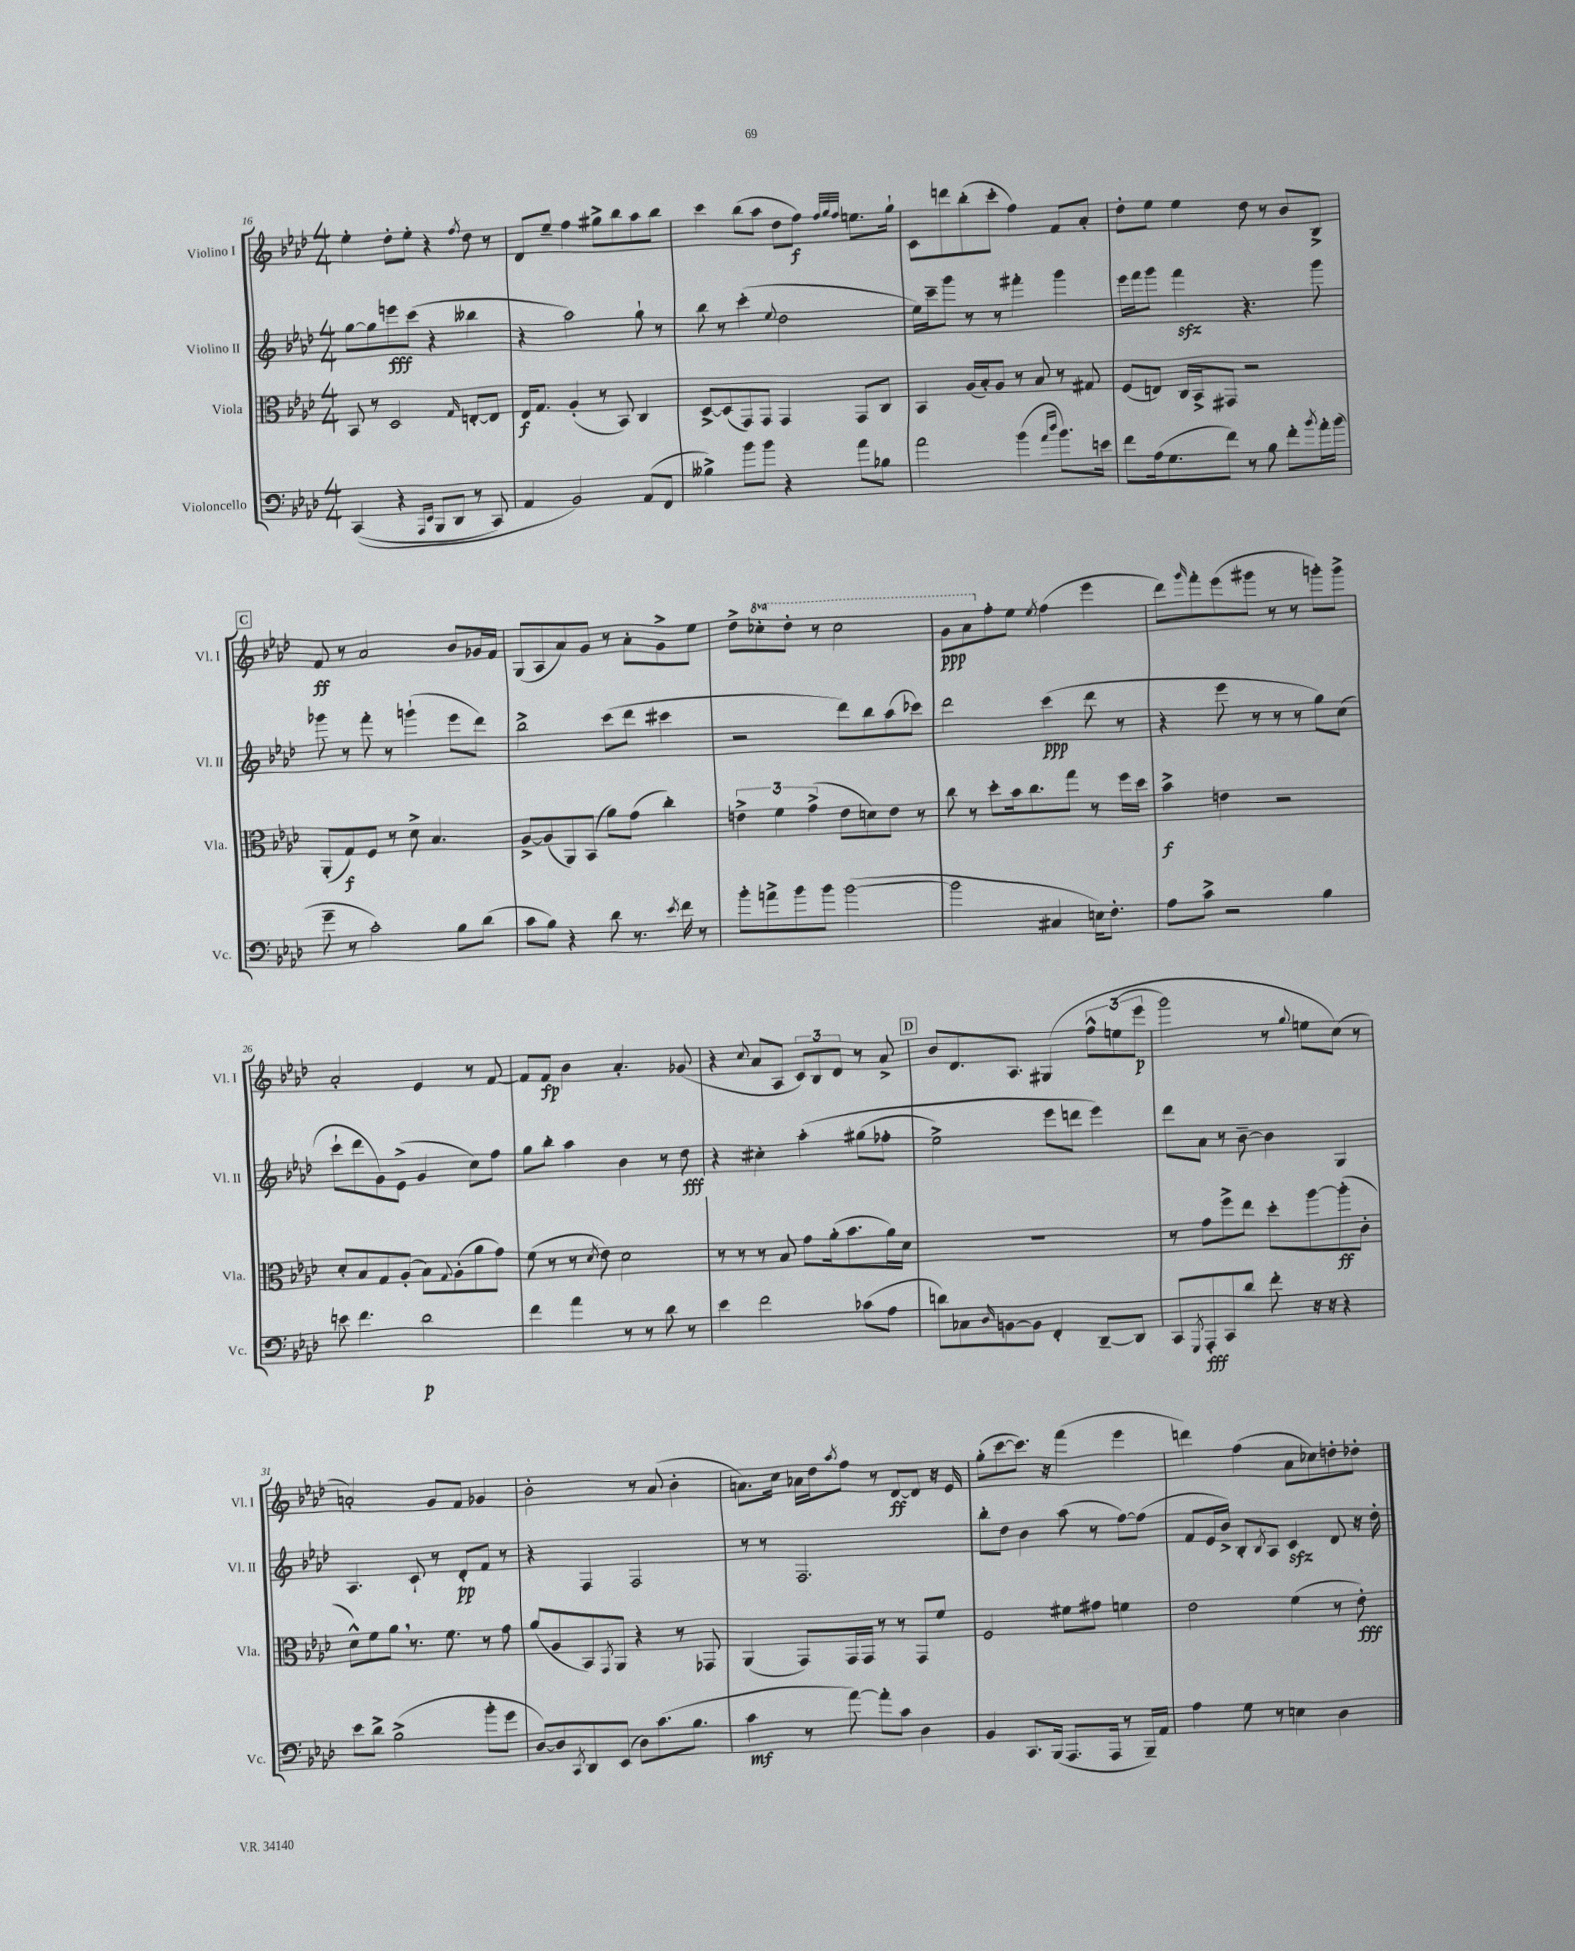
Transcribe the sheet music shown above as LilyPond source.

<<
\new StaffGroup <<
\new Staff = "s0" \with { instrumentName = "Violino I" shortInstrumentName = "Vl. I" } {
    \clef treble \key aes \major \numericTimeSignature \time 4/4 \set Staff.ottavationMarkups = #ottavation-simple-ordinals
    ees''4-. des''8-. ees''8-. r4 \acciaccatura { f''8 } des''8 r8 |
    des'8 ees''8-- f''4 gis''8-> bes''8 aes''8 bes''8 |
    c'''4 bes''8( aes''8 des''8 f''8\f) \grace { f''32 g''32 f''32 } e''8. g''16-! |
    c'8 d'''8 bes''8-.( c'''8-. f''4) f'8 aes'8-. |
    des''8-. ees''8 ees''4 des''8 r8 bes'8 bes8-> |
    \mark \markup { \box "C" } f'8\ff r8 aes'2 bes'8 ges'16 f'16 |
    g8( aes8 aes'8) g'8 r8 aes'8-. g'8-> ees''8 |
    des''8-> \ottava #1 ces'''8-. des'''8-. r8 ces'''2 |
    g''8\ppp aes''8 \ottava #0 f''8-. ees''8 \acciaccatura { ees''8 } f''4( ees'''4 |
    des'''8) \grace { g'''16 } f'''8-. ees'''8( gis'''8 r8 r8 g'''8-.) g'''8-> |
    aes'2-. ees'4 r8 f'8~ |
    f'8 f'8\fp bes'4 aes'4.-. ges'8( |
    r4 \appoggiatura { c''8 } aes'8 aes8 \tuplet 3/2 { c'8) bes8 des'8 } r8 aes'8-> |
    \mark \markup { \box "D" } bes'8 des'8. aes8. gis4\( \tuplet 3/2 { f''8-^ e''8( ees'''8\p } |
    g'''2) r8 \appoggiatura { g''8 } e''8 c''8(\) r8 |
    a'2-.) g'8 f'8 ges'4 |
    bes'2-. r8 aes'8( bes'4-. |
    a'8.) c''16 aes'16 des''16 \acciaccatura { aes''8 } f''8 r8 des'8~\ff des'8 r16 ees'16 |
    g''8-.( c'''8~ c'''8.) r16 f'''4( ees'''4 |
    d'''4) f''4( aes'8 ces''8) d''8-. des''8-. \bar "|." |
}
\new Staff = "s1" \with { instrumentName = "Violino II" shortInstrumentName = "Vl. II" } {
    \clef treble \key aes \major \numericTimeSignature \time 4/4
    g''8~ g''8 e'''8\fff c'''8( r4 beses''4 |
    r4 aes''2) g''8-! r8 |
    bes''8 r8 c'''4-.( \appoggiatura { ees''8 } des''2 |
    ees''16) c'''16-- g'''8 r8 r8 fis'''4-. g'''4 |
    ees'''16 f'''16 g'''8 f'''4\sfz r4. g'''8 |
    \mark \markup { \box "C" } ges'''8 r8 f'''8-. r8 g'''4-!( ees'''8 des'''8) |
    bes''2-> c'''8( des'''8 cis'''4 |
    r2 des'''8) bes''8 aes''8( ces'''8) |
    des'''2 c'''4\ppp( des'''8 r8 |
    r4 ees'''8 r8 r8 r8 g''8) c''8( |
    c'''8-! des'''8 g'8) ees'8->( g'4 c''8) f''8 |
    g''8 bes''8-. aes''4 bes'4 r8 des''8\fff |
    r4 cis''4-. aes''4-.\( gis''8( fes''8-. |
    \mark \markup { \box "D" } ees''2->) ees'''8 d'''8 ees'''4\) |
    des'''8 aes'8 r8 bes'8~-- bes'4 g4 |
    aes4. c'8-! r8 des'8-.\pp f'8 r8 |
    r4 f4 f2 |
    r8 r8 f2. |
    bes''8-. des''8 bes'4 aes''8( r8 f''8~) f''8( |
    f'8 ees'16 bes'16->) bes8-. \acciaccatura { bes8 } aes8 c'4\sfz des'8 r16 des''16-. \bar "|." |
}
\new Staff = "s2" \with { instrumentName = "Viola" shortInstrumentName = "Vla." } {
    \clef alto \key aes \major \numericTimeSignature \time 4/4
    bes,8 r8 des2 \grace { g16 } e8~-. e8 |
    ees16\f g8. aes4-.( r8 bes,8) c4 |
    des8~-> des8( g,8) g,8 g,4 g,8 c8 |
    bes,4 aes16( bes16-.) aes8 r8 bes8 r8 gis8 |
    f8( e8) c16 bes,16-> gis,8 r2 |
    \mark \markup { \box "C" } aes,8-.( g8\f) f8 r8 des'8-> bes4. |
    aes8~-> aes8( aes,8) bes,8( aes'8) g'8( c''4-.) |
    \tuplet 3/2 { e'4-> f'4 g'4->( } e'8 d'8) e'8 r8 |
    c''8 r8 des''8-. bes'16 c''8. g''8 r8 f''16 des''16 |
    bes'4->\f e'4 r2 |
    des'8-. bes8 g8 aes8-.( bes8) \appoggiatura { g8 } aes8-.( aes'8 g'8) |
    f'8( r8 r8 \acciaccatura { des'8 } ees'8) des'2 |
    r8 r8 r8 bes8 g'8 aes'16-.( bes'8. aes'16) des'16 |
    \mark \markup { \box "D" } R1 |
    r8 g'8 f''8-> ees''8 des''8-. aes''8~ aes''8-.\ff( c'8-. |
    des'8-^) f'8 aes'8 \breathe r8. f'8. r8 g'8 |
    aes'8( aes8 bes,8) \acciaccatura { g,8 } aes,8 r4 r8 ges,8 |
    aes,4( g,8) g,16 g,16 r8 r8 g,8 f'8 |
    f2 fis'8 gis'8 f'4 |
    ees'2 f'4( r8 ees'8-.\fff) \bar "|." |
}
\new Staff = "s3" \with { instrumentName = "Violoncello" shortInstrumentName = "Vc." } {
    \clef bass \key aes \major \numericTimeSignature \time 4/4
    c,4(\( r4 \grace { aes,,16 ees,16 } bes,,8 des,8 r8 c,8) |
    aes,4 bes,2\) aes,8( f,8 |
    beses4->) bes'8 bes'8 r4 aes'8 bes8 |
    aes'2 bes'4( \grace { aes'16 des''16 } bes'8.) e'16 |
    f'8 aes16( g8. f'8) r8 bes8 f'8-. \acciaccatura { bes'8 } aes'16-. bes'16( |
    \mark \markup { \box "C" } g'8-- r8 c'2-.) bes8 des'8( |
    c'8 bes8) r4 des'8 r8. \acciaccatura { ees'8 } f'16 r8 |
    bes'8-. a'8-> bes'8 bes'8 bes'2~( |
    bes'2 cis4 e16) f8.-. |
    aes8 c'8-> r2 bes4 |
    e'8 f'4. des'2\p |
    f'4 aes'4 r8 r8 des'8 r8 |
    ees'4 f'2 ces'8( aes8 |
    \mark \markup { \box "D" } d'8) ces8 \grace { des16 } b,8~ b,8 f,4-. des,8~-- des,8 |
    c,8 \acciaccatura { g,,8 } aes,,8-.\fff c,8 des'8 f'8-. r16 r16 r4 |
    ees'8 des'8-> bes2->( bes'8-. g'8 |
    des8~) des8 \acciaccatura { c,8 } des,8 ees,8( des8) c'8.( bes8. |
    c'4\mf r8 aes'8~) aes'8-. c'8 des4 |
    bes,4 c,8. bes,,16( aes,,8. aes,,16 r8 bes,,16--) aes,16 |
    aes4 g8 r8 e4 des4 \bar "|." |
}
>>
>>
\layout { \context { \Score currentBarNumber = #16 } }
